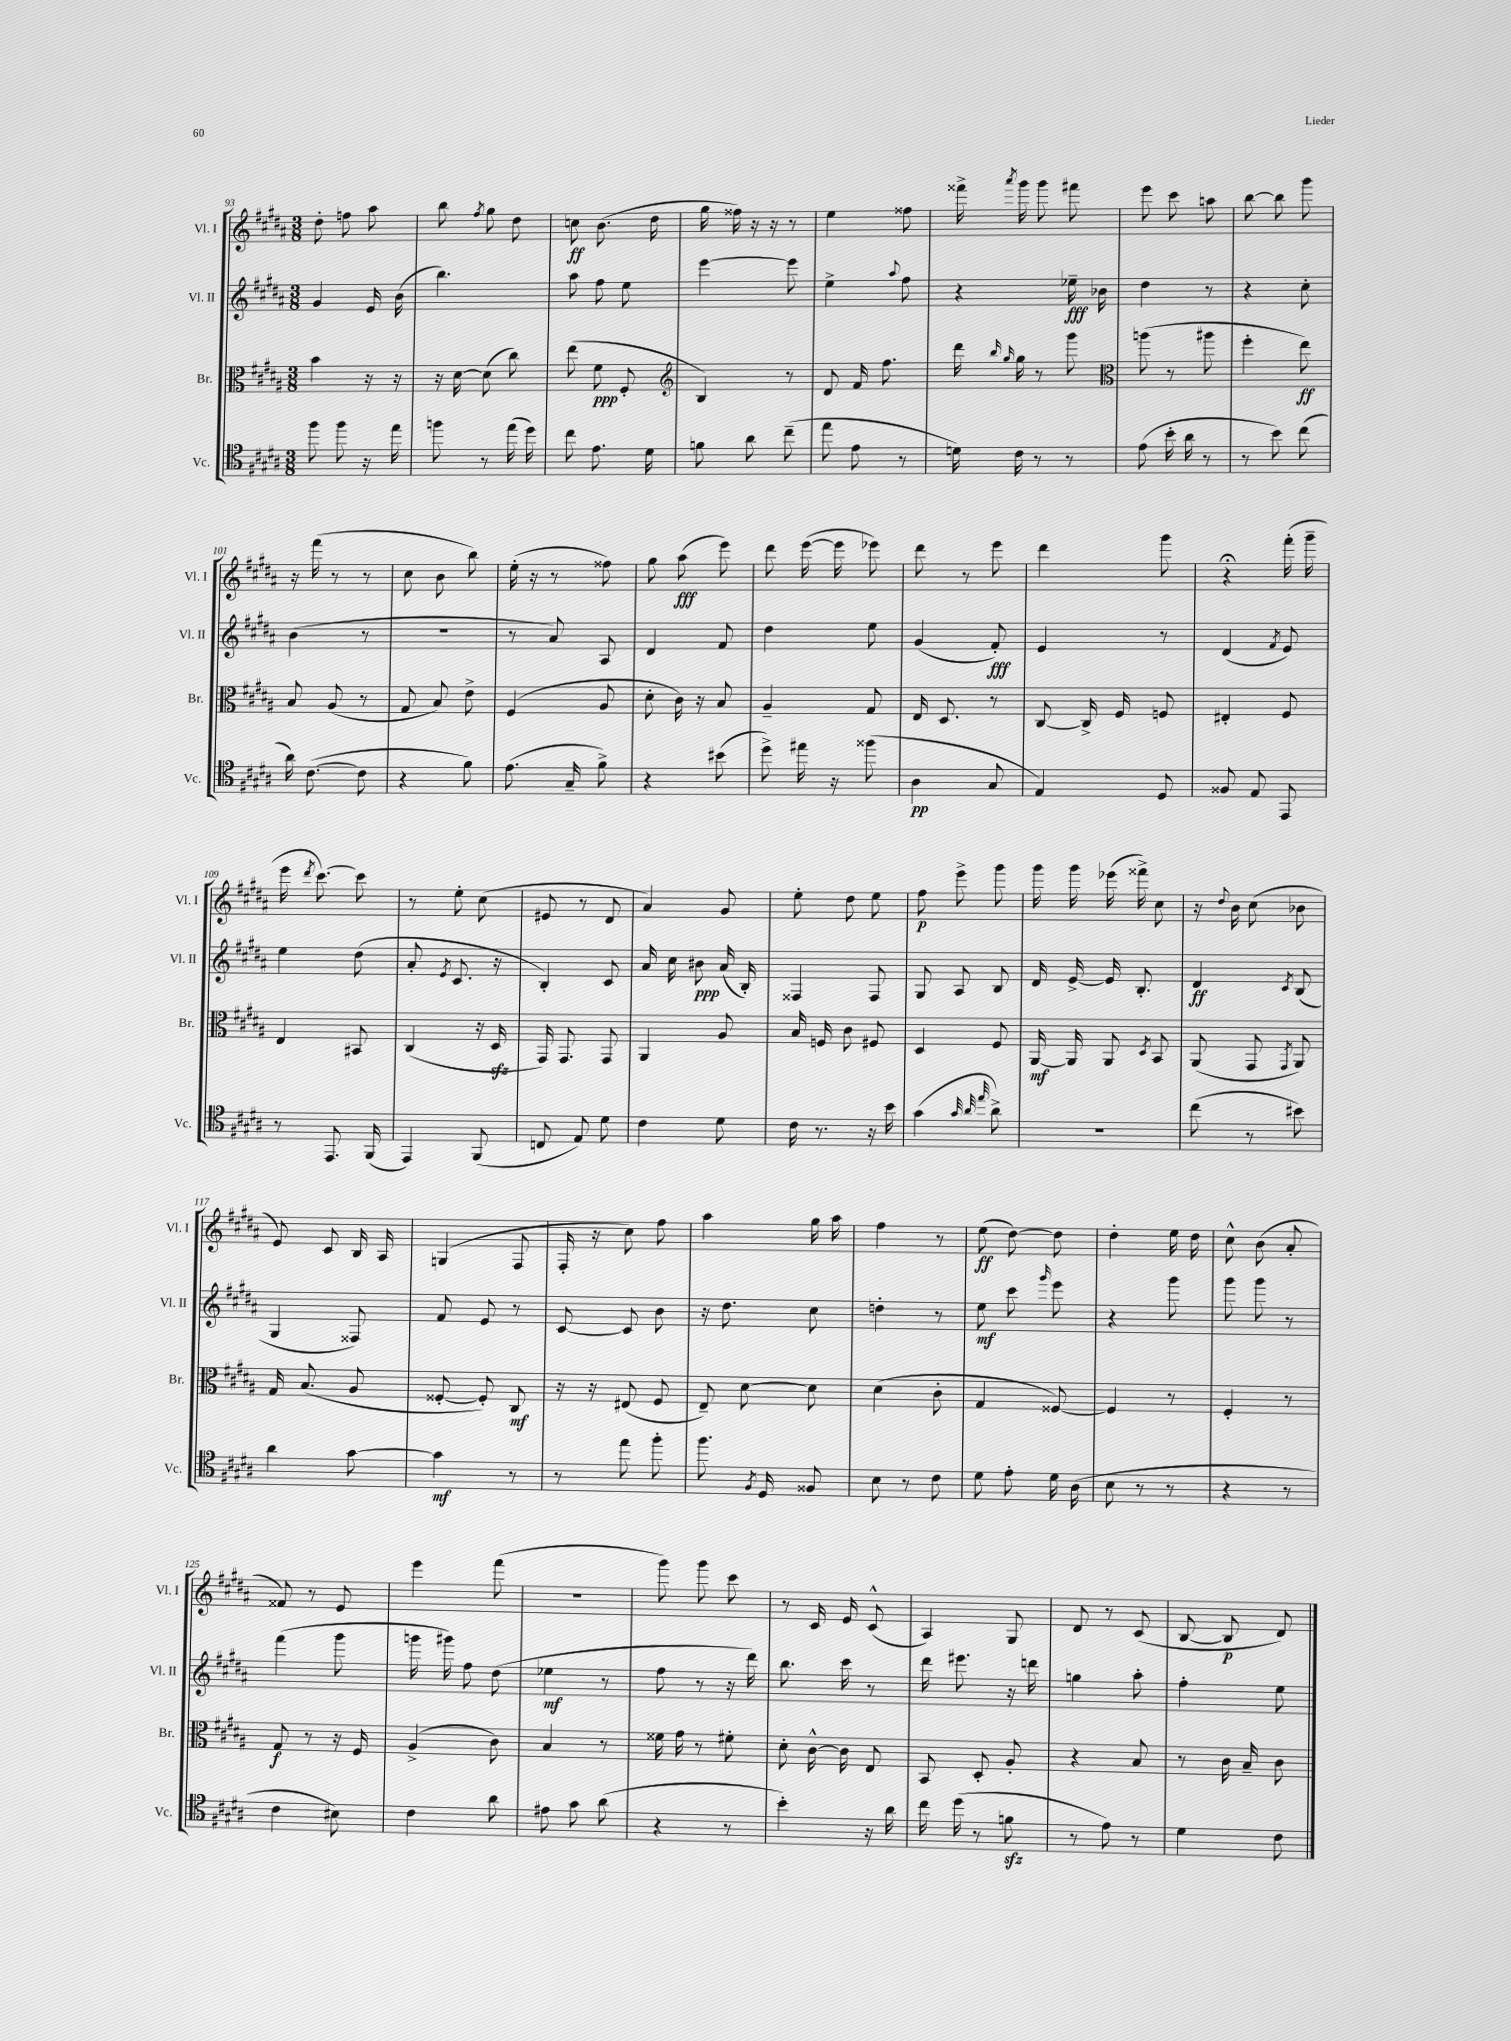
<<
\new StaffGroup <<
\new Staff = "s0" \with { instrumentName = "Vl. I" shortInstrumentName = "Vl. I" } {
    \clef treble \key b \major \numericTimeSignature \time 3/8
    \autoBeamOff dis''8-. f''8 ais''8 |
    b''8 \acciaccatura { fis''8 } gis''8 dis''8 |
    c''8\ff b'8.( dis''16 |
    gis''16 fisis''16) r16 r16 r8 |
    e''4 fisis''8 |
    fisis'''16-> \acciaccatura { ais'''8 } gis'''16 gis'''8 fis'''8 |
    e'''8 cis'''8 a''8 |
    b''8~ b''8 gis'''8 |
    r16 fis'''16( r8 r8 |
    cis''8 b'8 b''8) |
    e''16-.( r16 r8 fisis''8) |
    gis''8 ais''8\fff( e'''8) |
    dis'''8 e'''16~( e'''16 ees'''8) |
    dis'''8 r8 e'''8 |
    dis'''4 gis'''8 |
    r4\fermata fis'''16-.( gis'''16-- |
    e'''16 \acciaccatura { dis'''8 } cis'''8.~) cis'''8 |
    r8 e''8-. cis''8( |
    eis'8 r8 dis'8 |
    ais'4) gis'8 |
    e''8-. dis''8 e''8 |
    fis''8\p e'''8-> gis'''8 |
    gis'''16 gis'''16 ees'''16( fisis'''16->) cis''8 |
    r16 \appoggiatura { dis''8 } b'16 cis''8( bes'8 |
    e'8) cis'8 b16 ais16 |
    g4( fis8 |
    fis16-. r16 cis''8) fis''8 |
    ais''4 gis''16 ais''16 |
    fis''4 r8 |
    e''8\ff( dis''8~) dis''8 |
    dis''4-. e''16 dis''16 |
    cis''8-^ b'8( ais'8-. |
    fisis'8) r8 e'8 |
    e'''4 fis'''8( |
    r4. |
    gis'''8) gis'''8 cis'''8 |
    r8 cis'16 e'16 cis'8-^( |
    ais4) gis8 |
    dis'8 r8 cis'8( |
    b8~ b8\p dis'8) \bar "|." |
}
\new Staff = "s1" \with { instrumentName = "Vl. II" shortInstrumentName = "Vl. II" } {
    \clef treble \key b \major \numericTimeSignature \time 3/8
    \autoBeamOff gis'4 e'16 b'16( |
    b''4.) |
    ais''8 fis''8 e''8 |
    e'''4~ e'''8 |
    e''4-> \appoggiatura { ais''8 } fis''8 |
    r4 ees''16--\fff bes'16 |
    dis''4 r8 |
    r4 cis''8-. |
    b'4( r8 |
    R4. |
    r8 ais'8) ais8 |
    dis'4 fis'8 |
    dis''4 e''8 |
    gis'4( fis'8-.\fff) |
    e'4 r8 |
    dis'4( \acciaccatura { fis'8 } e'8) |
    e''4 dis''8( |
    ais'8-. \acciaccatura { e'8 } cis'8. r16 |
    b4-.) cis'8 |
    ais'16 cis''16 bis'8\ppp ais'16( b16-.) |
    fisis4 fisis8 |
    gis8 ais8 b8 |
    dis'16 e'16~-> e'16 b8.-. |
    dis'4\ff \acciaccatura { cis'8 } b8( |
    gis4 fisis8) |
    fis'8 e'8 r8 |
    cis'8~ cis'8 b'8 |
    r16 dis''8. cis''8 |
    d''4-. r8 |
    e''8\mf cis'''8 \grace { gis'''16 } e'''8 |
    r4 gis'''8 |
    gis'''8 gis'''8 r8 |
    fis'''4( gis'''8 |
    g'''16 gis'''16) fis''8 dis''8( |
    ees''4\mf r8 |
    fis''8 r8 r16 dis'''16) |
    b''8. cis'''16 r8 |
    dis'''16 eis'''8. r16 d'''16 |
    g''4 ais''8-. |
    fis''4-. e''8 \bar "|." |
}
\new Staff = "s2" \with { instrumentName = "Br." shortInstrumentName = "Br." } {
    \clef alto \key b \major \numericTimeSignature \time 3/8
    \autoBeamOff b'4 r16 r16 |
    r16 dis'16~ dis'8( cis''8) |
    e''8( fis'8\ppp fis8-. |
    \clef treble b4) r8 |
    dis'8 fis'16 fis''8. |
    dis'''16 \grace { b''16 gis''16 } gis''16 r8 gis'''8 |
    \clef alto a''8( r8 ais''8 |
    fis''4-. e''8\ff) |
    b8 ais8( r8 |
    gis8 b8) e'8-> |
    fis4( ais8 |
    dis'8-. cis'16) r16 b8 |
    ais4-- gis8 |
    e16 dis8. r8 |
    cis8~ cis16-> fis16 f8 |
    eis4-. fis8 |
    e4 bis,8 |
    cis4( r16 dis16\sfz |
    gis,16) gis,8. gis,8 |
    ais,4 ais8 |
    b16 f16 cis'8 fis8 |
    dis4 fis8 |
    ais,16~\mf ais,16 ais,8 \acciaccatura { dis8 } b,8 |
    ais,8( gis,8 \acciaccatura { gis,8 } ais,8) |
    gis16 b8.( ais8 |
    fisis8~-. fisis8-.) cis8\mf |
    r16 r16 eis8( fis8 |
    e8--) dis'8~ dis'8 |
    dis'4( cis'8-. |
    gis4 fisis8~) |
    fisis4 r8 |
    fis4-. r8 |
    gis8\f r8 r16 fis16 |
    ais4->( cis'8) |
    b4 r8 |
    fisis'16 gis'16 r8 fis'8-. |
    dis'8-. cis'16~-^ cis'16 e8 |
    b,8 dis8-. ais8-. |
    r4 b8 |
    r8 cis'16 b16-- cis'8 \bar "|." |
}
\new Staff = "s3" \with { instrumentName = "Vc." shortInstrumentName = "Vc." } {
    \clef tenor \key b \major \numericTimeSignature \time 3/8
    \autoBeamOff fis''8 fis''8 r16 e''16 |
    f''8 r8 e''16( dis''16) |
    cis''8 e'8. dis'16 |
    f'8 ais'8 cis''8--( |
    e''8 e'8 r8 |
    d'16) cis'16 r8 r8 |
    e'8( b'16-. ais'16 r8 |
    r8 b'8) cis''8( |
    ais'16) cis'8.~( cis'8 |
    r4 fis'8) |
    e'8.( gis16-- fis'8->) |
    r4 bis'8( |
    dis''8->) eis''16 r16 fisis''8( |
    ais4\pp gis8 |
    e4) dis8 |
    fisis8 e8 e,8 |
    r8 e,8. fis,16( |
    e,4) fis,8( |
    c8 e8) dis'8 |
    cis'4 dis'8 |
    cis'16 r8. r16 b'16 |
    gis'4( \grace { gis'32 ais'32 e''32 } ais'8->) |
    R4. |
    cis''8( r8 bis'8) |
    ais'4 gis'8~ |
    gis'4\mf r8 |
    r8 e''8 fis''8-. |
    fis''8. \acciaccatura { fis8 } dis16 fisis8 |
    b8 r8 cis'8 |
    dis'8 e'8-. dis'16 ais16( |
    b8 r8 r8 |
    r4 r8 |
    cis'4 bis8) |
    cis'4 ais'8 |
    eis'8 gis'8 ais'8( |
    r4 r8 |
    b'4-.) r16 ais'16 |
    cis''16 dis''16( r8 f'8\sfz |
    r8 e'8) r8 |
    dis'4 cis'8 \bar "|." |
}
>>
>>
\layout { \context { \Score currentBarNumber = #93 } }
